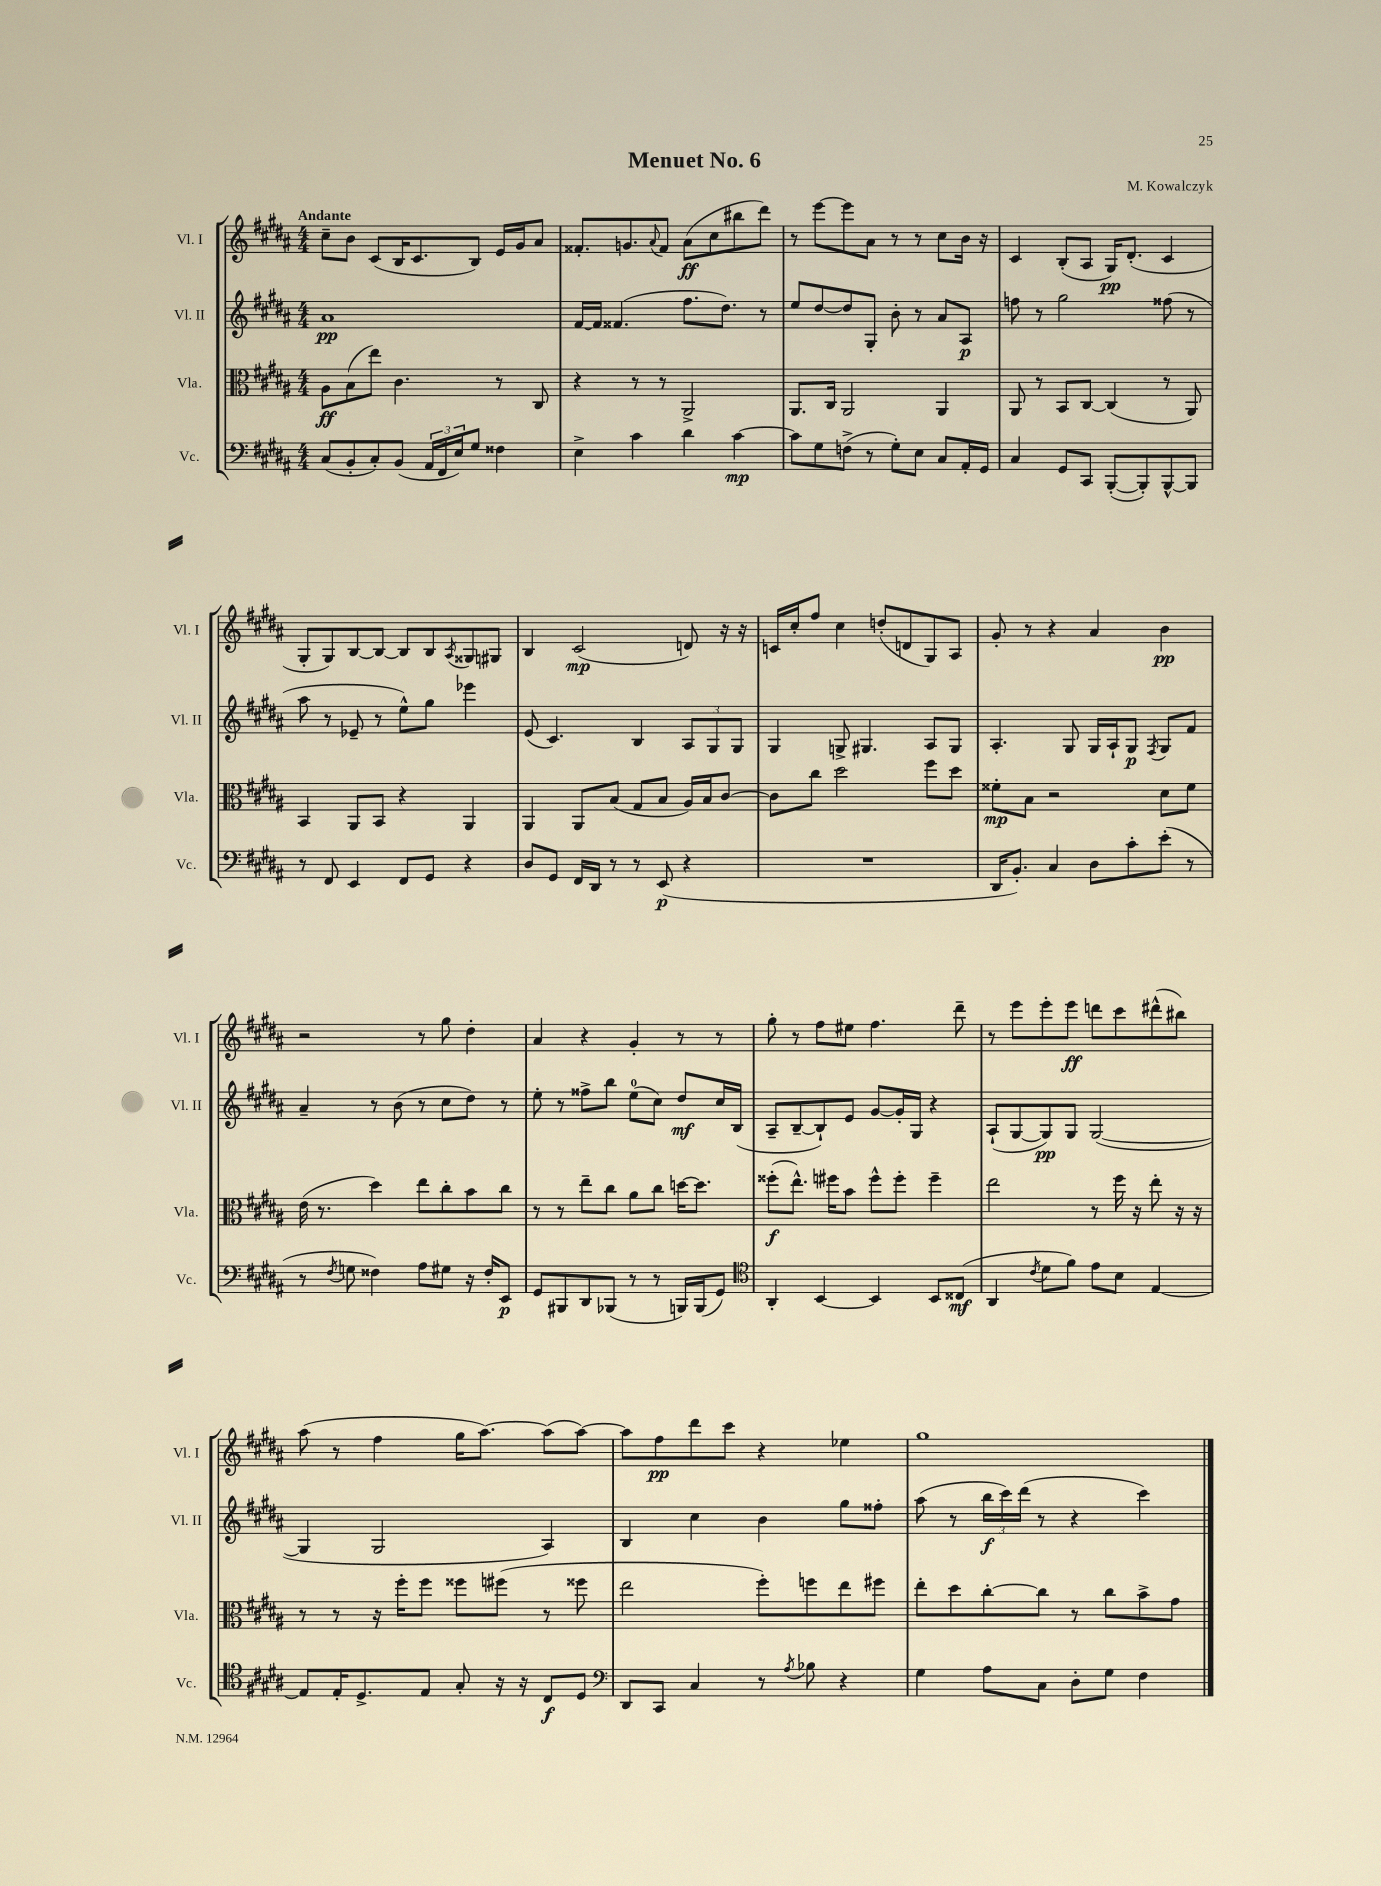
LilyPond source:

\header { title = "Menuet No. 6" composer = "M. Kowalczyk" }
<<
\new StaffGroup <<
\new Staff = "s0" \with { instrumentName = "Vl. I" shortInstrumentName = "Vl. I" } {
    \clef treble \key b \major \numericTimeSignature \time 4/4 \tempo "Andante"
    cis''8-- b'8 cis'8( b16 cis'8. b8) e'16 gis'16 ais'8 |
    fisis'8.-. g'8. \appoggiatura { ais'8 } fisis'8 ais'8\ff( cis''8 bis''8 dis'''8) |
    r8 e'''8~ e'''8 ais'8 r8 r8 cis''8 b'16 r16 |
    cis'4 b8-.( ais8 gis16\pp) dis'8.-.( cis'4 |
    gis8-. gis8) b8~ b8~ b8 b8 \acciaccatura { ais8 } gisis8 gis8 |
    b4 cis'2\mp( d'8) r16 r16 |
    c'16 cis''16-. fis''8 cis''4 d''8-.( d'8 gis8) ais8 |
    gis'8-. r8 r4 ais'4 b'4\pp |
    r2 r8 gis''8 dis''4-. |
    ais'4 r4 gis'4-. r8 r8 |
    gis''8-. r8 fis''8 eis''8 fis''4. dis'''8-- |
    r8 e'''8 e'''8-. e'''8\ff d'''8 cis'''8 dis'''8-^( bis''8) |
    ais''8( r8 fis''4 gis''16 ais''8.~) ais''8( ais''8~) |
    ais''8 fis''8\pp dis'''8 cis'''8 r4 ees''4 |
    gis''1 \bar "|." |
}
\new Staff = "s1" \with { instrumentName = "Vl. II" shortInstrumentName = "Vl. II" } {
    \clef treble \key b \major \numericTimeSignature \time 4/4
    ais'1\pp |
    fis'16~ fis'16 fisis'4.( fis''8. dis''8.) r8 |
    e''8 dis''8~ dis''8 gis8-. b'8-. r8 ais'8 ais8\p |
    f''8 r8 gis''2 fisis''8( r8 |
    ais''8 r8 ees'8-- r8 e''8-^) gis''8 ees'''4 |
    e'8( cis'4.) b4 \tuplet 3/2 { ais8 gis8 gis8 } |
    gis4 g8-> gis4. ais8 gis8 |
    ais4.-. gis8 gis16 ais16-! gis8\p \acciaccatura { fis8 } gis8 fis'8 |
    ais'4-- r8 b'8( r8 cis''8 dis''8) r8 |
    e''8-. r8 fisis''8-> b''8 e''8-0( cis''8) dis''8\mf cis''16 b16( |
    ais8-- b8~-- b8-!) e'8 gis'8~ gis'16-. gis16 r4 |
    ais8-!( gis8~ gis8\pp) gis8 gis2~( |
    gis4 gis2 ais4) |
    b4 cis''4 b'4 gis''8 fisis''8-. |
    ais''8( r8 \tuplet 3/2 { b''16\f cis'''16) dis'''16( } r8 r4 cis'''4) \bar "|." |
}
\new Staff = "s2" \with { instrumentName = "Vla." shortInstrumentName = "Vla." } {
    \clef alto \key b \major \numericTimeSignature \time 4/4
    ais8\ff b8( e''8) cis'4. r8 cis8 |
    r4 r8 r8 ais,2-> |
    ais,8. cis16 ais,2 ais,4 |
    ais,8 r8 b,8 cis8~ cis4( r8 ais,8) |
    b,4 ais,8 b,8 r4 ais,4 |
    ais,4 ais,8 b8( gis8 b8 ais16) b16 cis'8~ |
    cis'8 cis''8 dis''2 fis''8 dis''8 |
    fisis'8-.\mp b8 r2 dis'8 fisis'8 |
    e'16( r8. dis''4) e''8 cis''8-. b'8 cis''8 |
    r8 r8 e''8-- cis''8 ais'8 cis''8 d''16~ d''8. |
    fisis''8-.\f( e''8.-^) fis''16 b'8 fis''8-^ fis''8-. fis''4-- |
    e''2 r8 fis''16 r16 e''8-. r16 r16 |
    r8 r8 r16 fis''16-. fis''8 fisis''8 fis''8( r8 fisis''8 |
    e''2 fis''8-.) f''8 e''8 fis''8 |
    e''8-. dis''8 cis''8~-. cis''8 r8 cis''8 b'8-> gis'8 \bar "|." |
}
\new Staff = "s3" \with { instrumentName = "Vc." shortInstrumentName = "Vc." } {
    \clef bass \key b \major \numericTimeSignature \time 4/4
    cis8( b,8-. cis8-.) b,8( \tuplet 3/2 { ais,16 fis,16 e16) } gis8 fisis4 |
    e4-> cis'4 dis'4 cis'4~\mp |
    cis'8 gis8 f8->( r8 gis8-.) e8 cis8 ais,16-. gis,16 |
    cis4 gis,8 cis,8 b,,8~-.( b,,8-.) b,,8~-^ b,,8 |
    r8 fis,8 e,4 fis,8 gis,8 r4 |
    dis8 gis,8 fis,16 dis,16 r8 r8 e,8\p( r4 |
    R1 |
    dis,16 b,8.-.) cis4 dis8 cis'8-. e'8-.( r8 |
    r8 \acciaccatura { fis8 } g8 fisis4) ais8 gis8 r16 fisis16-. e,8\p |
    gis,8 bis,,8 dis,8 bes,,8( r8 r8 b,,16) b,,16( gis,8) |
    \clef tenor ais,4-. b,4~ b,4 b,8 cisis8\mf( |
    ais,4 \acciaccatura { cis'8 } dis'8 fis'8) e'8 b8 e4~ |
    e8 e16-. dis8.-> e8 gis8-. r16 r16 cis8\f dis8 |
    \clef bass dis,8 cis,8 cis4 r8 \acciaccatura { ais8 } bes8 r4 |
    gis4 ais8 cis8 dis8-. gis8 fis4 \bar "|." |
}
>>
>>
\layout { \context { \Score \remove "Bar_number_engraver" } }
